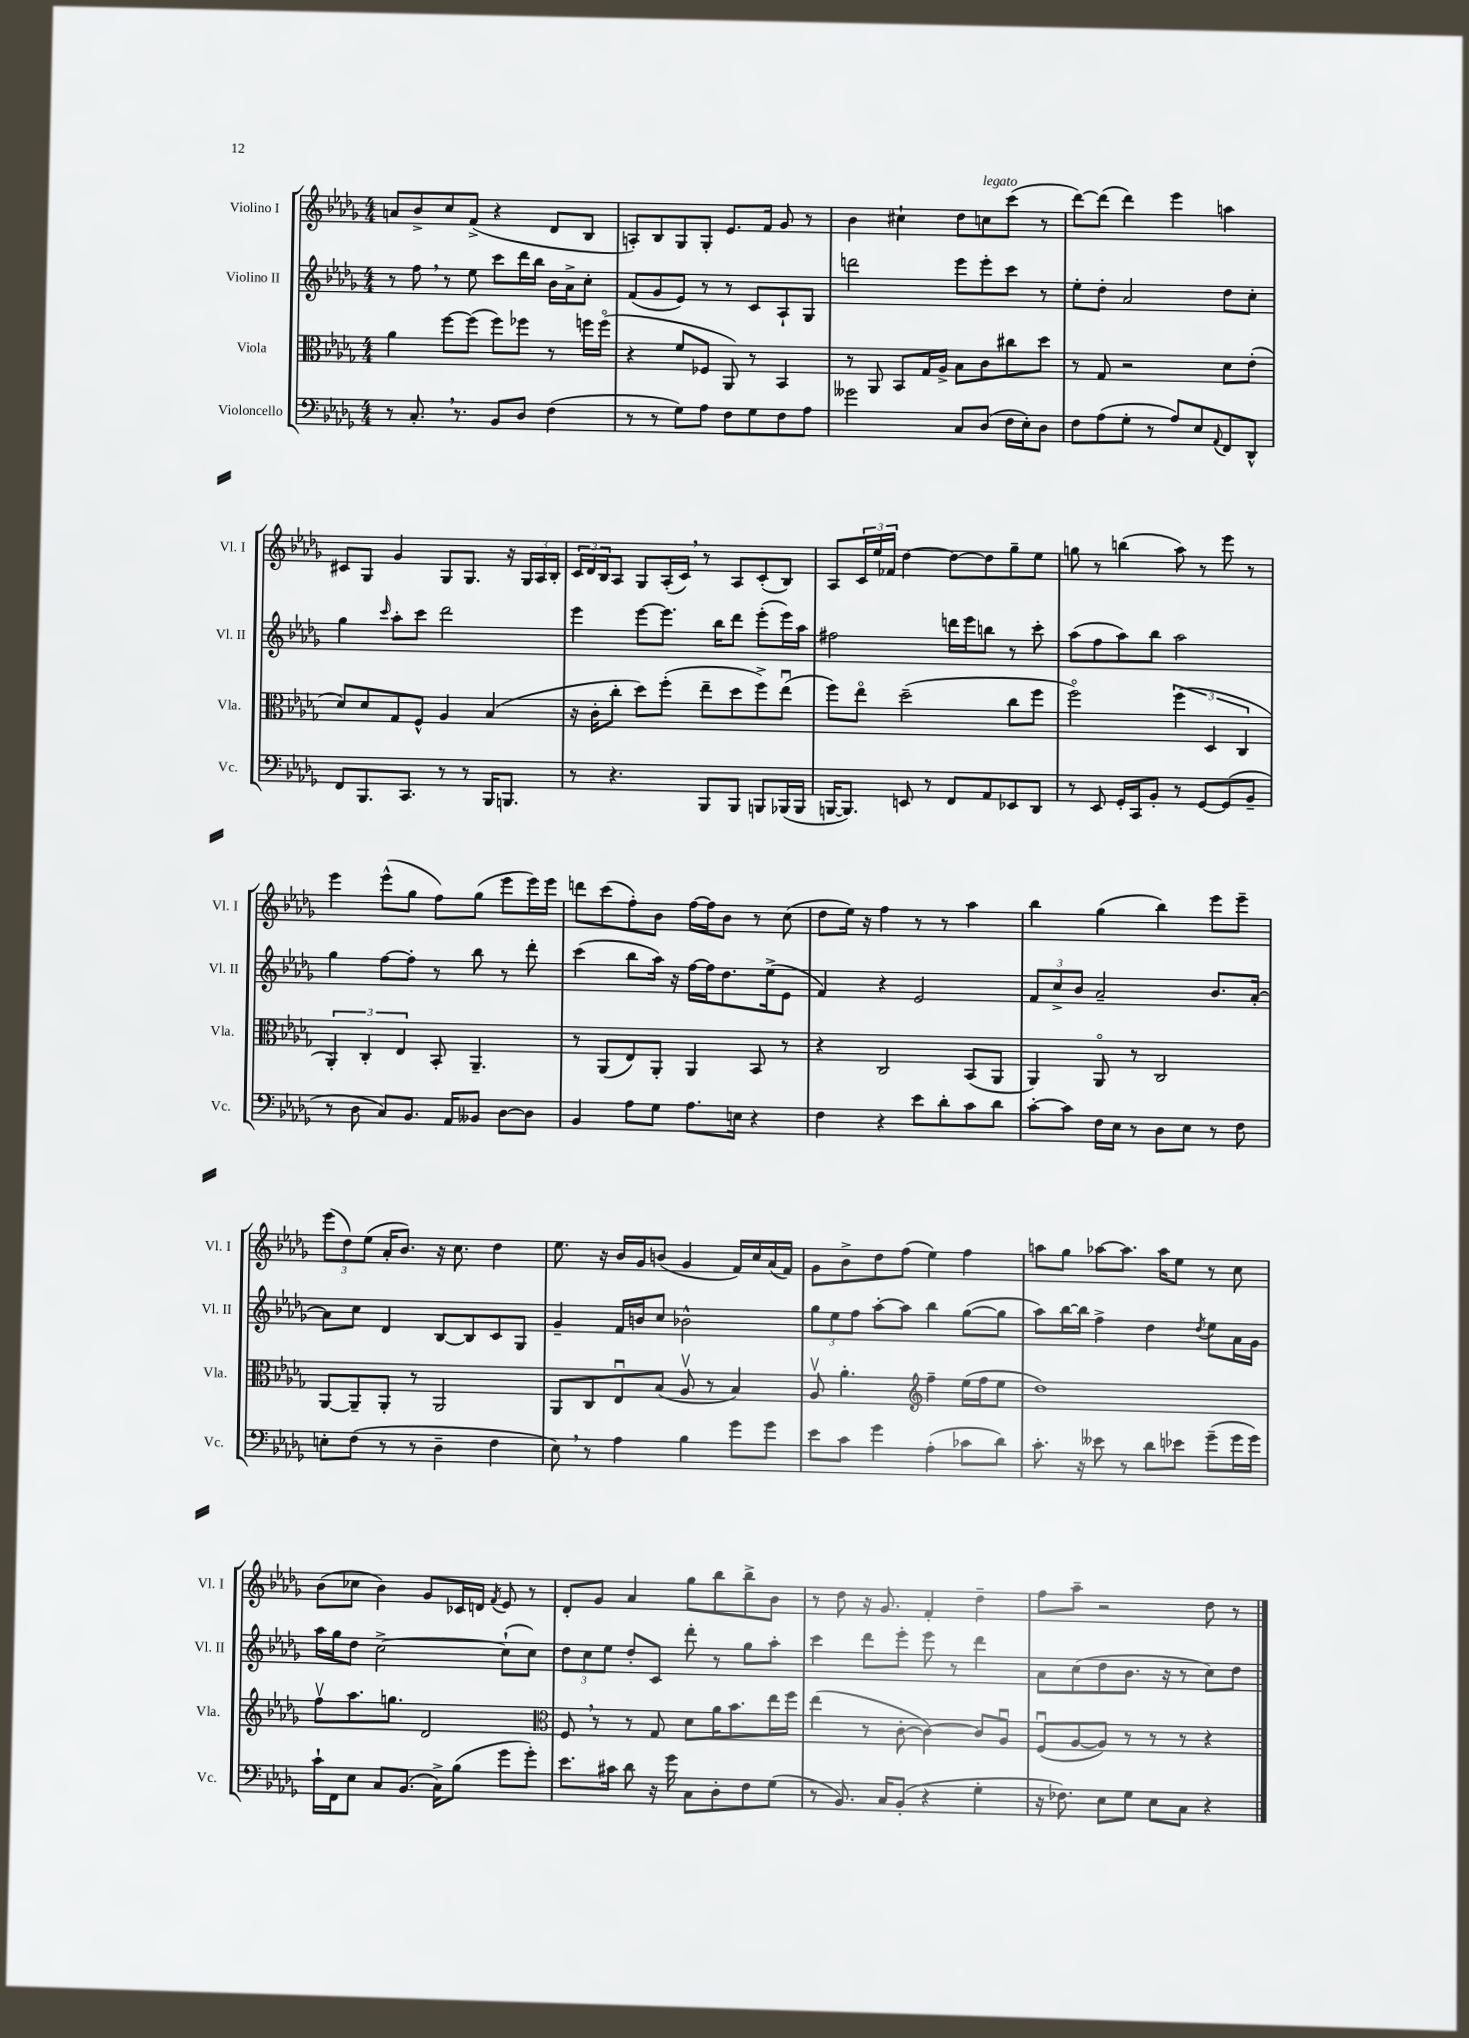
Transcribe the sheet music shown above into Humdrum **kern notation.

**kern	**kern	**kern	**kern
*staff4	*staff3	*staff2	*staff1
*clefF4	*clefC3	*clefG2	*clefG2
*k[b-e-a-d-g-]	*k[b-e-a-d-g-]	*k[b-e-a-d-g-]	*k[b-e-a-d-g-]
*M4/4	*M4/4	*M4/4	*M4/4
8r	4a-	8r	8a
8.C'	.	8ff	8b-^
.	[8ff	8r	8cc
8.r	.	.	.
.	(8ff]	8ee-	(8f^
8BB-	8ff)	8ccc	4r
8D-	8ff-	16ddd-	.
.	.	16bb-	.
(4F	8r	16b-	8d-
.	.	16a-^	.
.	16ff	8cc'	8B-
.	(16ffo	.	.
=	=	=	=
8r	4r	(8f	8A')
8r	.	8g-	8B-
8G-)	8f	8e-)	8G-
8A-	8F-	8r	8G-'
8F	8AA-)	8r	8.e-
8G-	8r	8c	.
.	.	.	16f
8F	4BB-	8A-`	8g-
8A-	.	8G-	8r
=	=	=	=
2g--	8r	2ddd	4b-
.	8AA-	.	.
.	8BB-	.	4cc#`
.	16G-	.	.
.	16A-^	.	.
8C	8B-	8eee-	8dd-
(8D-	8c	8eee-'	8cc
16F	8cc#	8ccc	(8ccc
16E-')	.	.	.
8D-	8dd-	8r	8r
=	=	=	=
8F	8r	8ee-'	[8ddd-)
(8A-	8G-	8dd-'	(8ddd-]
8G-'	2r	2a-	4ddd-)
8r	.	.	.
8A-)	.	.	4eee-
8E-	.	.	.
8qqAA-	.	.	.
8FF	8d-	8dd-	4aa
8DD-^^	(8e-'	8cc'	.
=	=	=	=
8FF	8d-)	4gg-	8c#
8.BBB-	8d-	.	8G-
.	.	16qqccc	.
.	8G-	8aa-'	4g-
8.CC	.	.	.
.	8F^^	8ccc	.
8r	4A-	2ddd-	8G-
8r	.	.	8.G-
16BBB-	(4B-	.	.
8.BBB	.	.	16r
.	.	.	24G-
.	.	.	24A-
.	.	.	24B-'
=	=	=	=
8r	16r	4eee-	24c
.	.	.	24d-
.	16c'	.	.
.	.	.	24B-
4.r	8cc'	.	8A-
.	8dd-)	[8eee-	8G-
.	(8ff'	8.eee-]	(16A-'
.	.	.	16c)
8BBB-	8ee-~	.	8r
.	.	16bb-	.
8BBB-	8dd-	8ddd-	8A-
8BBB	8ff^)	(8eee-'	(8c'
(16BBB-	(8ee-u	16eee-)	8B-)
16BBB-	.	16aa-	.
=	=	=	=
[16BBB	8ff)	2ff#	8A-
8.BBB])	.	.	.
.	8ee-o	.	24c
.	.	.	24ee-
.	.	.	24f-
8EE	(2dd-~	.	[4dd-
8r	.	.	.
8FF	.	16ddd	8dd-_
.	.	16eee-	.
8AA-	.	8bb	8dd-]
8EE-	8cc	8r	8gg-~
8DD-	8ff	8ccc'	8ee-
=	=	=	=
8r	2ffo)	(8aa-	8gg
8EE-	.	8ff	8r
16GG-'	.	8aa-)	(4bb
16CC	.	.	.
8BB-'	.	8bb-	.
8r	(6ff	2aa-	8aa-)
[8GG-	.	.	8r
.	6D-	.	.
(8GG-]	.	.	8eee-
.	6C	.	.
8BB-~	.	.	8r
=	=	=	=
8r	6AA-')	4gg-	4eee-
8D-	.	.	.
.	6C'	.	.
8C)	.	[8ff	(8eee-^^
.	6E-	.	.
8.BB-	.	8ff']	8gg-
.	8BB-'	8r	8ff)
16AA-	.	.	.
8BB--	4.AA-~	8bb-	(8gg-
[8D-	.	8r	8eee-
8D-]	.	8ddd-'	16eee-)
.	.	.	16eee-
=	=	=	=
4BB-	8r	(4ccc	8ddd
.	(8AA-	.	(8ccc
8A-	8E-)	8bb-	8ff')
8G-	8AA-'	16aa-)	8b-
.	.	16r	.
8.A-	4AA-	[16ff	[16ff
.	.	16ff]	16ff]
.	.	8.dd-	8b-
16E	.	.	.
4r	8BB-	.	8r
.	.	(16ee-^	.
.	8r	8e-	(8cc
=	=	=	=
4F	4r	4f)	8dd-
.	.	.	16ee-)
.	.	.	16r
4r	2C	4r	4ff
8e-	.	2e-	8r
8d-'	.	.	8r
8c	(8BB-	.	4aa-
8d-	8AA-	.	.
=	=	=	=
[8c'	4AA-)	12f	4bb-
.	.	12cc^	.
8c]	.	.	.
.	.	12b-	.
16F	8AA-o	2a-~	(4gg-
16E-	.	.	.
8r	8r	.	.
8D-	2C	.	4bb-)
8E-	.	.	.
8r	.	8.b-	8eee-
8F	.	.	8eee-~
.	.	[16a-'	.
=	=	=	=
8E'	[8AA-	8a-]	(12eee-
.	.	.	12dd-)
(8F	8AA-~]	8cc	.
.	.	.	(12ee-
8r	8AA-'	4d-	16a-'
.	.	.	8.b-)
8r	8r	.	.
4D-~	2AA-	[8B-	16r
.	.	.	8.cc
.	.	8B-]	.
4F	.	8c	4dd-
.	.	8G-	.
=	=	=	=
8E-)	8AA-	4g-~	8.ee-
8r	8C	.	.
.	.	.	16r
4A-	8E-u	16f	16b-
.	.	16b	16g-
.	(8B-	8cc	(8b
4B-	8A-v	2b-^^	4g-
.	8r	.	.
8g-	4B-)	.	16f)
.	.	.	16cc
8g-	.	.	(16a-
.	.	.	16f)
=	=	=	=
8e-	8A-v	12gg-	8g-
.	.	12ee-	.
8c	4.a-'	.	8b-^
.	.	12ff	.
4g-	.	[8aa-'	8dd-
.	.	8aa-]	(8ff
*	*clefG2	*	*
(4A-'	4ff~	4bb-	4ee-)
8c-	(16ee-	([8gg-	4ff
.	16ff	.	.
8d-)	8ee-	8gg-]	.
=	=	=	=
8.c'	1dd-)	8aa-)	8aa
.	.	[16bb-	8gg-
16r	.	16bb-]	.
8e--	.	4ff^	[8aa-
8r	.	.	8.aa-]
8d-	.	4dd-	.
.	.	.	16aa-
8e-	.	.	8ee-
.	.	8qdd-	.
(8g-~	.	8ee-	8r
16g-	.	16a-	8cc
16g-)	.	16g-	.
=	=	=	=
16c`	8ffv	16aa-	(8b-
16FF	.	16gg-	.
8E-	8.aa-	8dd-	8cc-
8C	.	[2cc^	4b-)
.	8.gg	.	.
(8.BB-	.	.	.
.	2d-	.	8g-
16C^)	.	.	.
(8B-	.	.	16c-
.	.	.	16d
.	.	.	8qf
8g-	.	(8cc`]	8e-
8g-')	.	8cc)	8r
=	=	=	=
*	*clefC3	*	*
8.e-	8F	12dd-	8d-'
.	.	12cc	.
.	8r	.	8g-
.	.	12ee-	.
16c#	.	.	.
8d-	8r	8dd-'	4a-
16r	8G-	8c	.
16g-	.	.	.
8C	8d-	8ddd-'	8gg-
8D-'	16a-	8r	8bb-
.	8.b-	.	.
8F	.	8gg-	8bb-^
(8G-	16ee-	8aa-'	8b-
.	16ff	.	.
=	=	=	=
8r	(4ee-	4ccc	8r
8.BB-)	.	.	8dd-
.	8r	8ddd-	16r
16C	.	.	8.g-
(8BB-'	[8c'	8eee-'	.
4r	4c_)	8eee-	4f'
.	.	8r	.
4G-'	8c]	4ddd-	4dd-~
.	8A-u	.	.
=	=	=	=
16r	(8Fu	8a-	8ff
8.F-)	.	.	.
.	[8A-	(8cc	8aa-~
8E-	8A-])	8dd-	2r
8G-	8r	8.b-	.
8E-	8r	.	.
.	.	16r	.
8C	8r	8r	.
4r	4r	8cc)	8dd-
.	.	8dd-	8r
==	==	==	==
*-	*-	*-	*-
